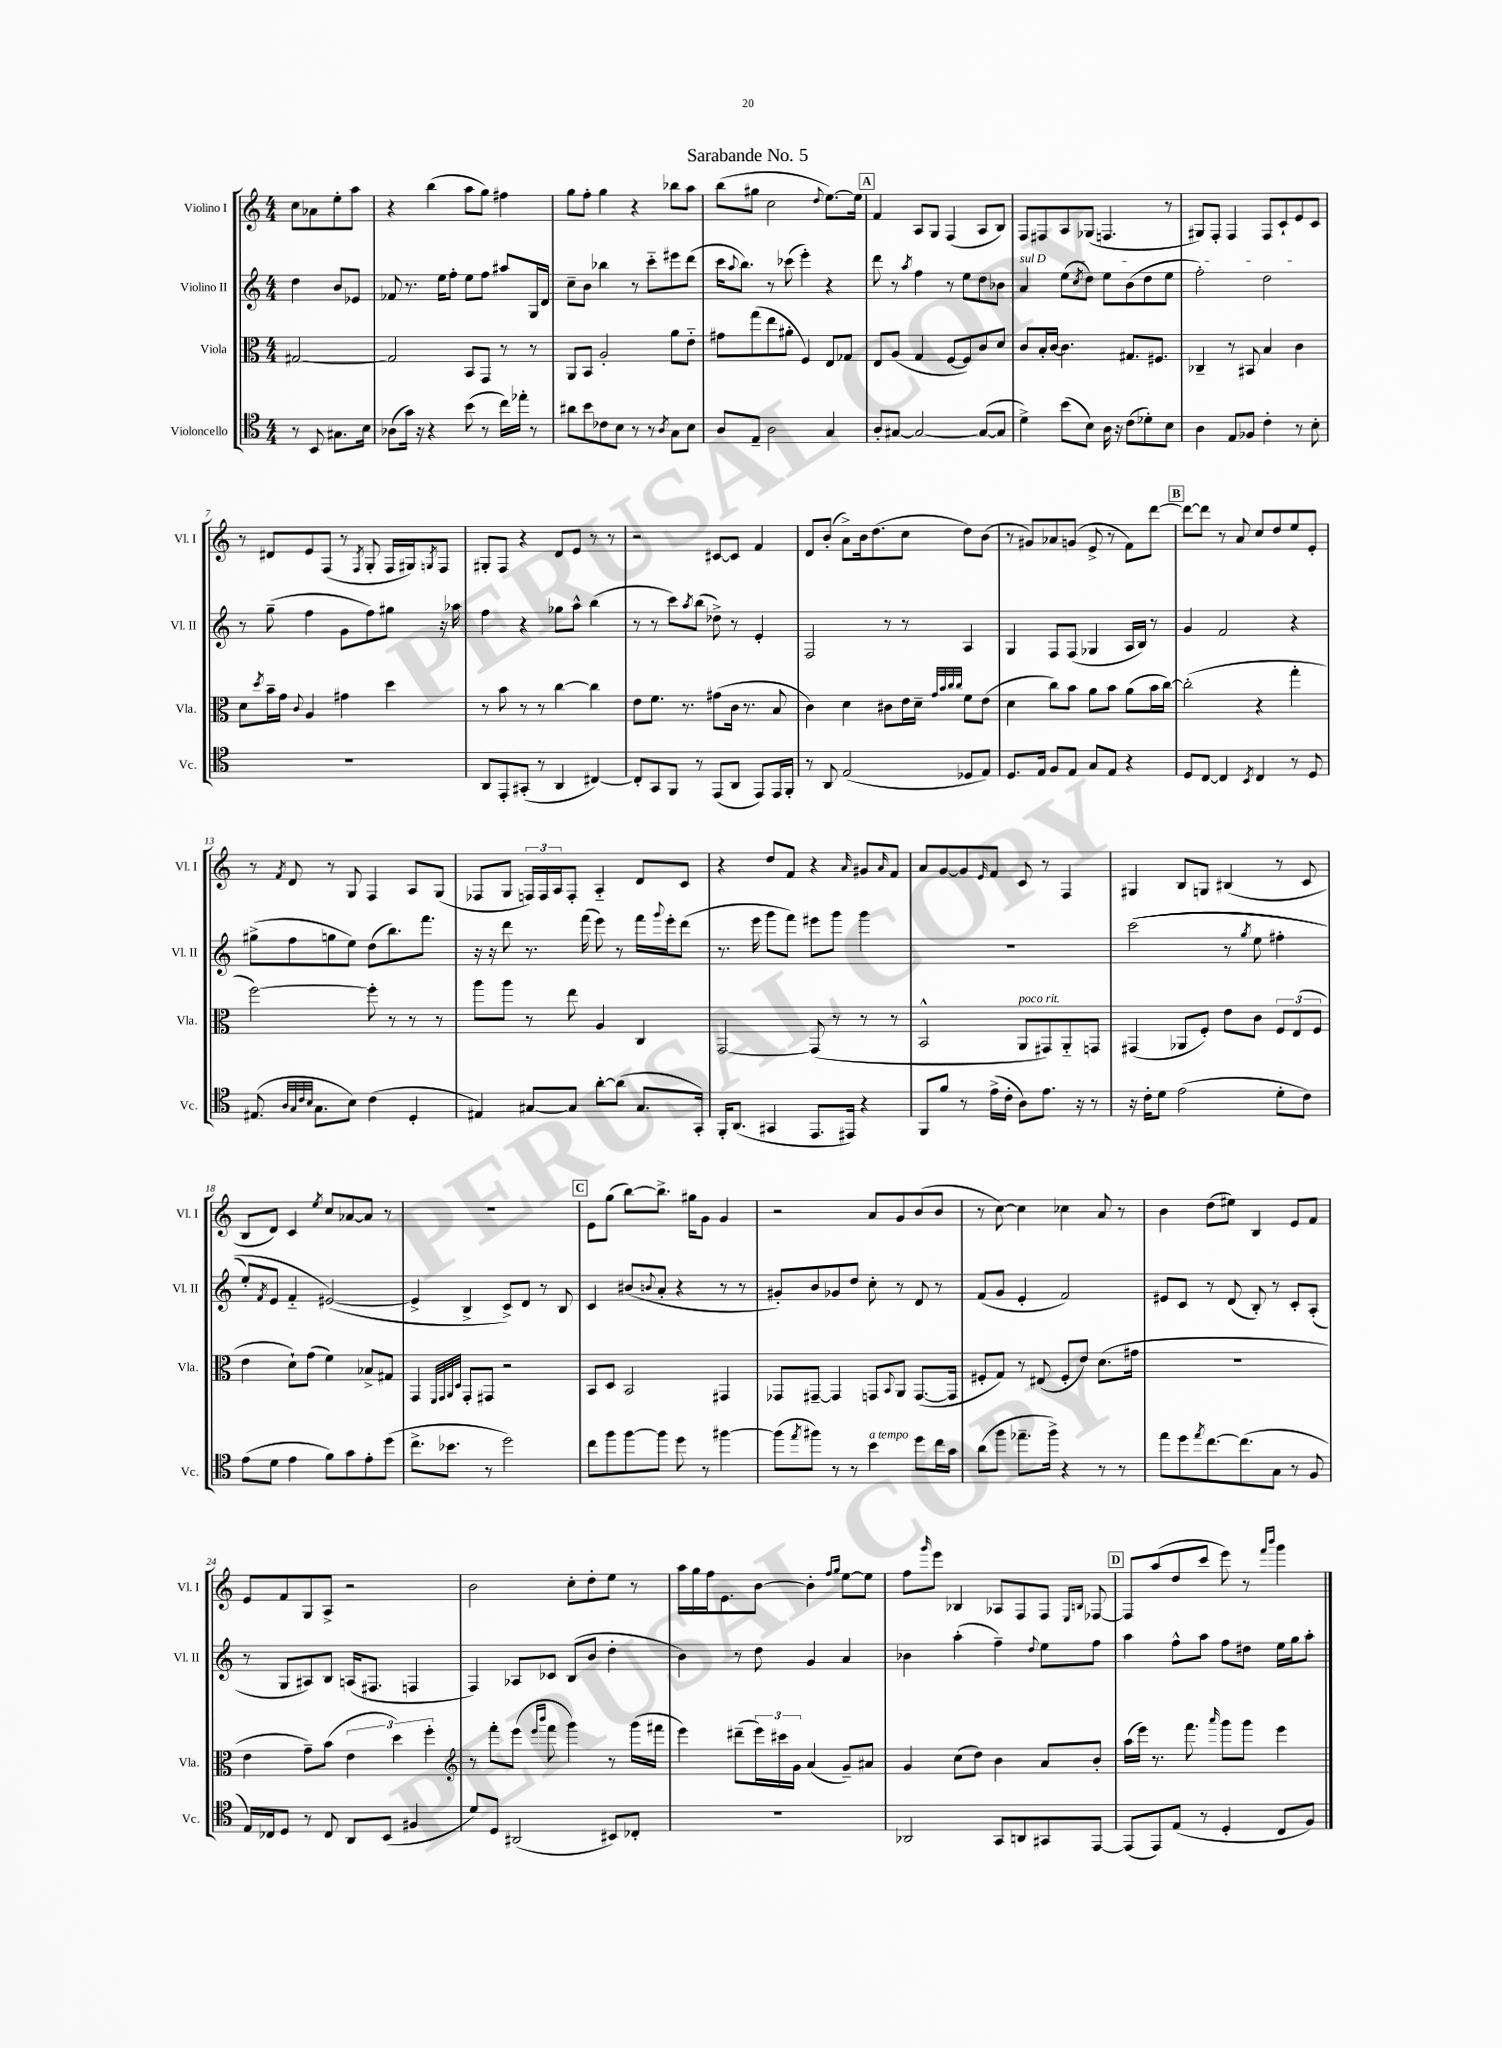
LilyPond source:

\header { title = "Sarabande No. 5" }
<<
\new StaffGroup <<
\new Staff = "s0" \with { instrumentName = "Violino I" shortInstrumentName = "Vl. I" } {
    \clef treble \key c \major \numericTimeSignature \time 4/4 \partial 2
    c''8 aes'8 e''8-. a''8 |
    r4 b''4( a''8 g''8) fis''4 |
    g''8 f''8-. g''4 r4 bes''8 a''8 |
    b''8( gis''8 c''2 \appoggiatura { d''8 } e''8.~) e''16 |
    \mark \markup { \box "A" } f'4 a8 g8 f4( a8 b8) |
    f8 fis8 a8 ges8( f4. r8 |
    gis8) f8-. f4 f8 c'8-! e'8 c'8 |
    r8 dis'8 e'8 f8( r8 \acciaccatura { f8 } g8-. f16 gis16) \acciaccatura { g8 } f8 |
    gis8-. f8 r4 d'8 e'8 r8 r8 |
    r2 cis'8~ cis'8 f'4 |
    d'8 b'8-.( a'8->) b'16 d''8.( c''8 d''8) b'8( |
    r8 gis'8) aes'8 g'8( e'8-> r8 f'8) d'''8~ |
    \mark \markup { \box "B" } d'''8~ d'''8 r8 a'8 c''8 d''8 e''8 e'8-. |
    r8 \acciaccatura { f'8 } d'8 r8 g8 f4 a8 g8( |
    fes8 g8 \tuplet 3/2 { f16) f16 a16 } f8-. a4-_ d'8 c'8 |
    r4 d''8 f'8 r4 \grace { a'16 } gis'8 \grace { a'16 } f'8 |
    a'8 g'8~ g'8 \grace { e'16 } f'8 c'8 r8 f4 |
    gis4 b8 g8 bis4( r8 c'8 |
    b8 d'8) c'4 \acciaccatura { e''8 } c''8 aes'8~ aes'8 r8 |
    R1 |
    \mark \markup { \box "C" } e'8 g''8( b''8~) b''8.-> gis''16 g'8 g'4 |
    r2 a'8 g'8 b'8( b'8 |
    r8 c''8~) c''4 ces''4 a'8 r8 |
    b'4 d''8( eis''8) b4 e'8 f'8 |
    e'8 f'8 g8 a8-> r2 |
    b'2 c''8-. d''8-. e''8 r8 |
    a''16 g''16 f''16 e'8. b'8~ b'4-. \grace { f''16 g''16 } e''8~ e''8 |
    f''8 \grace { g'''16 } e'''8 bes4 aes8 f8 f8 \grace { e16 b16 } fes8~ |
    \mark \markup { \box "D" } fes8 a''8( d''8 c'''8 e'''8) r8 \grace { f'''16 b'''16 } g'''4 \bar "|." |
}
\new Staff = "s1" \with { instrumentName = "Violino II" shortInstrumentName = "Vl. II" } {
    \clef treble \key c \major \numericTimeSignature \time 4/4 \partial 2
    d''4 b'8 ees'8 |
    fes'8 r8. e''16 f''8-. e''8 f''8 ais''8 g16 d'16 |
    c''8-- b'8 bes''4 r8 c'''8-_ eis'''8 d'''8( |
    c'''16 \appoggiatura { a''8 } b''8.) r8 ces'''8( e'''4-.) r4 |
    \mark \markup { \box "A" } d'''8 r8 \acciaccatura { a''8 } f''4 r8 e''8 d''8 bes'8 |
    \once \override TextSpanner.bound-details.left.text = \markup { \italic "sul D" } a'4\startTextSpan e''8( \acciaccatura { c''8 } d''8) e''8 b'8( d''8 e''8 |
    f''2-.) d''2\stopTextSpan |
    r8 g''8--( f''4 g'8 f''8) gis''8 r16 aes''16 |
    f''4 r4 ges''8 a''8-^ b''4( |
    r8 r8 c'''8) \acciaccatura { a''8 } b''8( des''8->) r8 e'4-. |
    f2 r8 r8 a4 |
    g4 f8 f8( ges4 a16 b16) r8 |
    \mark \markup { \box "B" } g'4 f'2 r4 |
    gis''8->( f''8 g''8 e''8) d''8( b''8.) f'''8. |
    r16 r16 d'''8 r8. f'''16( e'''8) r8 f'''16 \appoggiatura { g'''8 } e'''16-. d'''8( |
    r8. e'''16 g'''8 f'''8) eis'''8 g'''8 g'''4 |
    R1 |
    c'''2(\( r8 \acciaccatura { g''8 } e''8 fis''4-. |
    e''8-.) \acciaccatura { f'8 } e'8 f'4-_ eis'2~(\) |
    eis'4-> b4-> c'8->) d'8 r8 b8 |
    \mark \markup { \box "C" } c'4 bis'8( \appoggiatura { b'8 } a'8-. r4 r8 r8 |
    gis'8-.) b'8 ges'8 d''8 c''8-. r8 d'8 r8 |
    f'8( g'8 e'4-. f'2) |
    eis'8 c'8 r8 d'8( b8-.) r8 c'8-. a8-.( |
    r8 g8 ais8) b8 a16( fis8. f4 |
    f4) aes8 ces'8 b8( b'8 d''4-. |
    b'4) r8 d''8 g'4 a'4 |
    bes'4 a''4-.( f''4--) \appoggiatura { d''8 } e''8 f''8 |
    \mark \markup { \box "D" } a''4 f''8-^ a''8 f''8 dis''8 e''16 g''16 a''8-. \bar "|." |
}
\new Staff = "s2" \with { instrumentName = "Viola" shortInstrumentName = "Vla." } {
    \clef alto \key c \major \numericTimeSignature \time 4/4 \partial 2
    gis2~ |
    gis2 b,8 g,8 r8 r8 |
    a,8 b,8 a2-. a'8 e'8-_ |
    gis'8 g''8( e''8 ais'8-. f4) e8 ges8 |
    \mark \markup { \box "A" } e8 a8( g4 f8~ f8) c'8 d'8 |
    c'8 b16-. c'16~ c'4. gis8. fis8. |
    ces4-- r8 bis,8 b4 c'4 |
    d'8 \acciaccatura { d''8 } b'16-- g'16 \appoggiatura { c'8 } a4 gis'4 d''4 |
    r8 b'8 r8 r8 c''4~ c''4 |
    e'8 f'8. r8. gis'8( c'16 r8. b8 |
    c'4) d'4 cis'8 e'16 d'16-- \grace { g'32 b'32 c''32 c''32 } f'8 e'8( |
    d'4 c''8) b'8 a'8 b'8 a'8( b'16 c''16~) |
    \mark \markup { \box "B" } c''2-.( r4 g''4-. |
    f''2~) f''8-. r8 r8 r8 |
    a''8 a''8 r8 e''8 a4 c4 |
    g,2~ g,8( r8 r8 r8 |
    b,2-^ a,8^\markup { \italic "poco rit." } gis,8) a,8-_ g,8 |
    gis,4( aes,8 f8-.) e'8 c'8 \tuplet 3/2 { f8 e8( f8 } |
    e'4 d'8-!) g'8( f'4) bes8-> gis8 |
    g,4 \grace { f,32 g,32 a,32 d32 } g,8-. gis,8 r2 |
    \mark \markup { \box "C" } b,8 d8 b,2 gis,4 |
    ges,8 gis,8~-- gis,4 g,8 \appoggiatura { b,8 } a,8 g,8.~( g,16 |
    fis8-. g8) r8 eis8( fis8-. e'8) d'8.( gis'16 |
    R1 |
    e'4 g'8--) b'8( \tuplet 3/2 { e'4 d''4) f''4-. } |
    \clef treble r8 f'''8-. e'''8( \grace { e'''16 b'''16 } f'''8 g'''4) r8 g'''16( fis'''16 |
    e'''4) dis'''8--( \tuplet 3/2 { e'''16) cis'''16 g'16 } a'4( g'8--) ais'8 |
    g'4 c''8( d''8) b'4 a'8 b'8-. |
    \mark \markup { \box "D" } a''16( e'''16) r8. f'''8. \grace { a'''16 } g'''8 g'''8 e'''4 \bar "|." |
}
\new Staff = "s3" \with { instrumentName = "Violoncello" shortInstrumentName = "Vc." } {
    \clef tenor \key c \major \numericTimeSignature \time 4/4 \partial 2
    r8 b,8 gis8. b16 |
    aes8( g'16) r16 r4 b'8( r8 c''16) ees''16-. r8 |
    ais'8 b'8 ces'8 b8 r8 r8 \acciaccatura { a8 } g8 b8 |
    a8 e8-- a2 g4 |
    \mark \markup { \box "A" } a8-. gis8~ gis2~ gis8~( gis8 |
    d'4->) b'8( b8) a16 r16 c'8( des'8-.) b8 |
    a4 e8 fes8 c'4-. r8 b8-. |
    R1 |
    a,8 e,8-. gis,8-.( r8 a,4 cis4~) |
    cis8-. g,8 f,8 r8 e,8( a,8 e,8) e,16 f,16-. |
    r8 a,8 e2( des8 e8) |
    d8. e16 f8 e8 g8 e8 r4 |
    \mark \markup { \box "B" } d8 c8~ c4 \acciaccatura { b,8 } c4 r8 d8 |
    eis8.( \grace { a32 g32 c'32 b32 } g8. b8) c'4( d4-. |
    eis4) gis8~ gis8 a'8~-. a'8( gis8. g,16-.) |
    f,16-. a,8.( gis,4 e,8. eis,16) r4 |
    f,8 f'8 r8 e'16->( c'16-. a8) e'8. r16 r8 |
    r16 c'16-. d'8 e'2( d'8-. c'8) |
    e'8( d'8 e'4 f'8) g'8 e'8-. d''8( |
    c''8.-> bes'8. r8 d''2) |
    \mark \markup { \box "C" } c''8 f''8 f''8~ f''8 d''8 r8 fis''4~ |
    fis''8( \acciaccatura { e''8 } fis''8) r8 r8 b'4^\markup { \italic "a tempo" } d''8 c''16 g'16 |
    a'8( f''8 ees''8.-- f''16->) r4 r8 r8 |
    e''8 d''8 \acciaccatura { e''8 } c''8.~ c''8.( g8 r8 f8 |
    e16) ces16 d8 r8 ces8 a,8 b,8( fis4 |
    d'8) d8 ais,2( bis,8) ces8-. |
    R1 |
    aes,2 g,8 a,8 gis,8 e,8~ |
    \mark \markup { \box "D" } e,8( e,8) e8( r8 d4-. c8 f8) \bar "|." |
}
>>
>>
